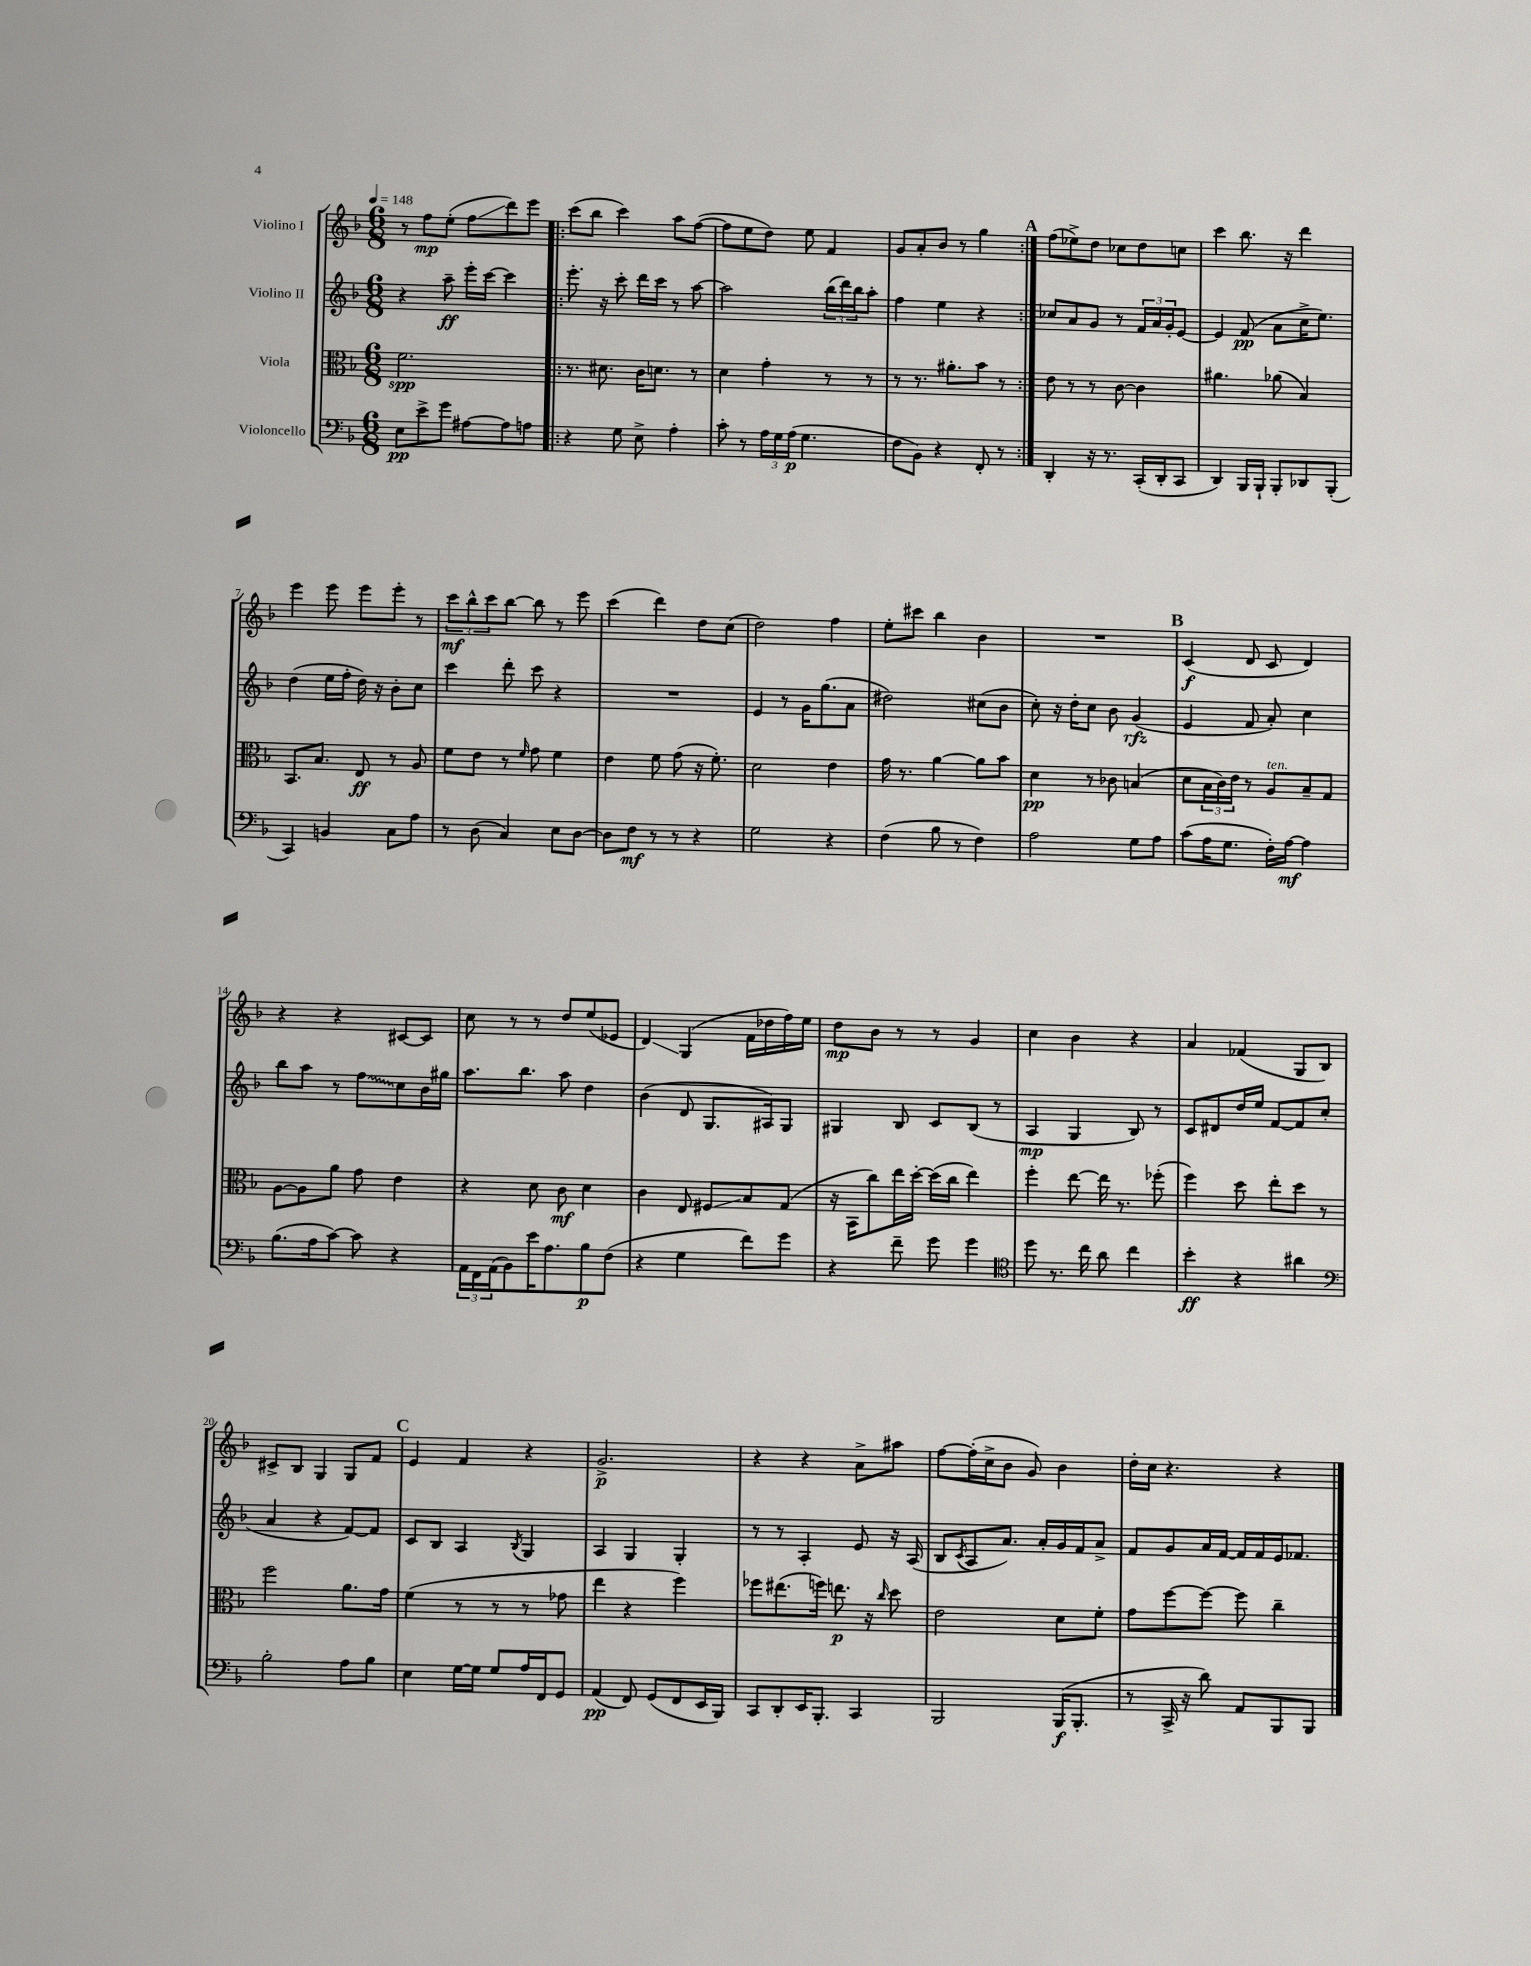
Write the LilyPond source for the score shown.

<<
\new StaffGroup <<
\new Staff = "s0" \with { instrumentName = "Violino I" } {
    \clef treble \key f \major \numericTimeSignature \time 6/8 \tempo 4 = 148
    r8 f''8\mp e''8-.( f''8\glissando d'''8) e'''8 |
    \repeat volta 2 { c'''8( bes''8 c'''4) a''8 f''8~( |
    f''8 e''8 d''8) e''8 f'4 |
    g'8 a'8-. bes'8 r8 g''4 | }
    \mark \markup { \bold "A" } f''8( ees''8->) d''8 ces''8 d''8 c''8 |
    c'''4 bes''8. r16 d'''4 |
    e'''4 e'''8 e'''8 e'''8-. r8 |
    \tuplet 3/2 { c'''8\mf bes''8-^ c'''8 } bes''8~ bes''8 r8 e'''8 |
    c'''4( d'''4) d''8 c''8( |
    d''2) f''4 |
    e''8-. cis'''8 bes''4 bes'4 |
    R2. |
    \mark \markup { \bold "B" } c'4\f( d'8 c'8 d'4) |
    r4 r4 cis'8~ cis'8 |
    c''8 r8 r8 d''8 e''8( ees'8 |
    d'4\glissando) g4( f'16 des''16 f''16) e''16 |
    d''8\mp bes'8 r8 r8 g'4 |
    c''4 bes'4 r4 |
    a'4 fes'4( g8 bes8) |
    cis'8-> bes8 g4 g8 f'8 |
    \mark \markup { \bold "C" } e'4 f'4 r4 |
    g'2.->\p |
    r4 r4 a'8-> ais''8 |
    f''8~ f''16-.( c''16-> bes'8 g'8) bes'4 |
    d''16-. c''16 r4. r4 \bar "|." |
}
\new Staff = "s1" \with { instrumentName = "Violino II" } {
    \clef treble \key f \major \numericTimeSignature \time 6/8
    r4 a''8--\ff e'''16-. c'''16~ c'''4 |
    \repeat volta 2 { e'''8.-. r16 c'''8-. d'''16 c'''16 r8 a''8~ |
    a''2 \tuplet 3/2 { bes''16( d'''16) bes''16 } a''8-. |
    f''4 e''4 r4 | }
    \mark \markup { \bold "A" } ces''8 a'8 g'8 r8 \tuplet 3/2 { f'16 a'16 g'16-. } e'8~ |
    e'4 f'8\pp( a'8 c''16-> e''8.) |
    d''4( e''16 f''16-. d''16) r16 bes'8-. c''8 |
    c'''4 d'''8-. c'''8 r4 |
    R2. |
    e'4 r8 g'16 g''8.( a'8 |
    dis''2) cis''8( bes'8 |
    c''8-.) r16 d''16-. c''8 bes'8 g'4\rfz( |
    \mark \markup { \bold "B" } e'4 f'8 a'8-.) c''4 |
    bes''8 a''8 r8 \once \override Glissando.style = #'zigzag f''8\glissando c''8 bes'16 gis''16 |
    a''8. bes''8. a''8 d''4 |
    bes'4( d'8 g8. ais16) g8 |
    gis4 bes8 c'8 bes8( r8 |
    a4\mp g4 bes8) r8 |
    c'8 dis'8 d''16 e''16 f'8~ f'8 c''8( |
    a'4 r4 f'8~) f'8 |
    \mark \markup { \bold "C" } c'8 bes8 a4 \acciaccatura { bes8 } g4 |
    a4 g4 g4-. |
    r8 r8 a4-. e'8 r16 a16( |
    bes8 \acciaccatura { c'8 } a8 a'8.) a'16-. g'16 f'16 a'8-> |
    f'8 g'8 a'16 f'16~ f'16 f'16 e'16 fes'8. \bar "|." |
}
\new Staff = "s2" \with { instrumentName = "Viola" } {
    \clef alto \key f \major \numericTimeSignature \time 6/8
    f'2.\spp |
    \repeat volta 2 { r8. dis'8. c'16 d'8. r8 |
    d'4 g'4-. r8 r8 |
    r8 r8. ais'8.-. bes'8 r8 | }
    \mark \markup { \bold "A" } e'8 r8 r8 c'8~ c'4 |
    ais'4. aes'8( bes4) |
    bes,8. bes8. e8\ff r8 a8 |
    f'8 e'8 r8 \grace { f'16 } g'8 f'4 |
    e'4 f'8 g'8( r16 f'8.-.) |
    d'2 e'4 |
    g'16 r8. a'4~ a'8 bes'8 |
    d'4\pp r8 ces'8 b4( |
    \mark \markup { \bold "B" } d'8 \tuplet 3/2 { bes16 c'16) e'16 } r8 a8^\markup { \italic "ten." } bes8-- g8 |
    a8~ a8 a'8 g'8 e'4 |
    r4 d'8 c'8\mf d'4 |
    c'4 e8 fis8\glissando bes8 g8( |
    r16 bes,16 c''8) e''16 d''16~-. d''16( c''16 e''4) |
    f''4-. e''8~ e''16 r8. fes''8-.( |
    f''4) d''8 e''8-. d''8 r8 |
    f''2 a'8. g'16 |
    \mark \markup { \bold "C" } f'4( r8 r8 r8 ges'8 |
    e''4 r4 f''4) |
    fes''8 eis''8.( f''16) e''8.\p r16 \grace { c''16 } d''8 |
    e'2 d'8 f'8-. |
    g'8 f''8~ f''8~ f''8 c''4-- \bar "|." |
}
\new Staff = "s3" \with { instrumentName = "Violoncello" } {
    \clef bass \key f \major \numericTimeSignature \time 6/8
    e8\pp e'8-> g'8 ais8~ ais8 a8 |
    \repeat volta 2 { r4 g8 e8-> a4-. |
    c'8-. r8 \tuplet 3/2 { a16 g16 a16\p( } g4. |
    f8 bes,8) r4 f,8-. r8 | }
    \mark \markup { \bold "A" } d,4-. r16 r8. c,16-.( d,16-. c,8 |
    d,4) bes,,16 bes,,16-! bes,,8-. des,8 bes,,8-.( |
    c,4) b,4 c8 a8 |
    r8 d8( c4) e8 d8~ |
    d8 f8\mf r8 r8 r4 |
    g2 r4 |
    f4( bes8 r8 f4) |
    a2 g8 a8 |
    \mark \markup { \bold "B" } c'8( a16 g8. f16-.) a16~\mf a4 |
    bes8.( a16 c'8~) c'8 r4 |
    \tuplet 3/2 { a,16 f,16 a,16( } bes,8) e'16 a8. bes8\p f8( |
    r4 g4 f'8) g'8 |
    r4 f'8-- g'8 g'4 |
    \clef tenor d''8 r8. c''16 a'8 c''4 |
    bes'4-.\ff r4 ais'4 |
    \clef bass bes2-. a8 bes8 |
    \mark \markup { \bold "C" } e4 g16~ g16 g8 a16 f,16 g,8 |
    a,4\pp( f,8) g,8( f,8 e,16 bes,,16) |
    c,8 d,8-. e,16 bes,,8.-. c,4 |
    bes,,2 bes,,16\f( bes,,8.-. |
    r8 c,16-> r16 d'8) a,8 bes,,8 bes,,8 \bar "|." |
}
>>
>>
